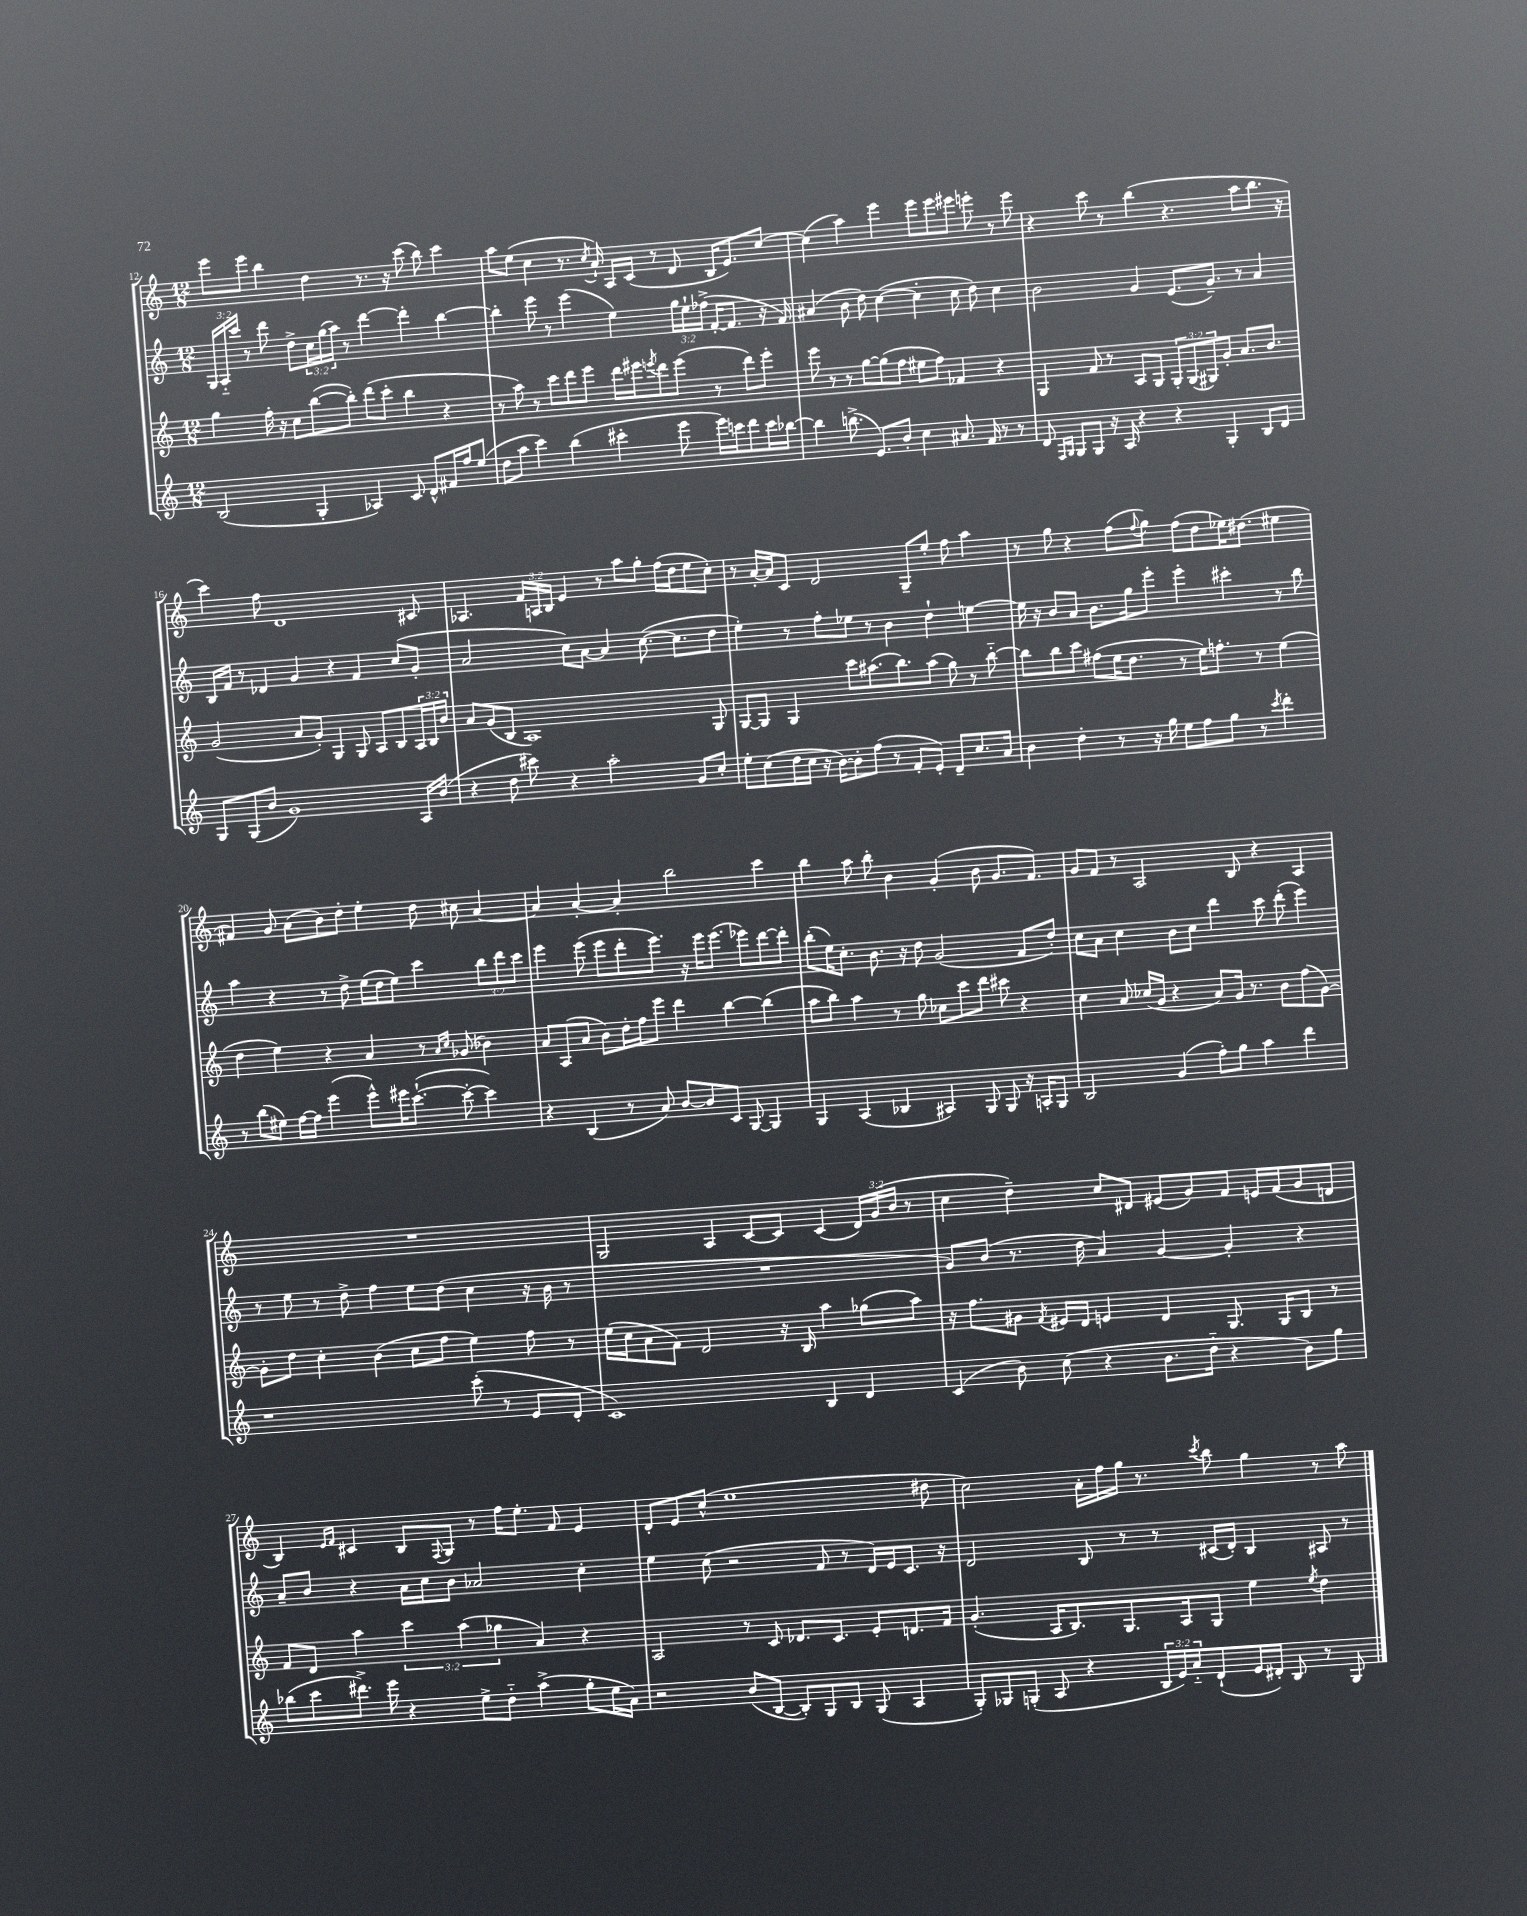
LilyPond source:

<<
\new StaffGroup <<
\new Staff = "s0" {
    \clef treble \key c \major \numericTimeSignature \time 12/8 \override Staff.TupletNumber.text = #tuplet-number::calc-fraction-text
    e'''8 e'''8 b''4 d''4 r8. r16 c'''8( b''8) c'''4 |
    a''8 e''8( c''4 r8. \acciaccatura { c''8 } a'16-!) a16 c'16( r8 d'8 b16 e'8.) c''8~ |
    c''4( a''4) e'''4 e'''8 e'''8 eis'''8 e'''8-. r8 e'''8 |
    r4 c'''8 r8 b''4( r4. a''8 b''8. r16 |
    c'''4) f''8 d'1 cis'8 |
    aes4. \tuplet 3/2 { f'16 a16 b16 } e'4 r8 a''8 g''8-. f''16( d''16 e''8 c''8-.) |
    r8 a'16~-. a'16 c'8 d'2 g8-- e''8-. f''8 a''4 |
    r8 g''8 r4 f''8( \appoggiatura { f''8 } g''8) f''8( d''8 ees''16) dis''8.( eis''4 |
    fis'4) g'8 a'8( b'8) d''8-. e''4-. d''8 cis''8 a'4~ |
    a'4 a'4~-. a'4-. b''2 c'''4 |
    b''4 a''8 b''8-. b'4 g'4-.( b'8 g'8. f'8.) |
    g'8 f'8 r8 a2 b8 r4 a4 |
    R1. |
    g2 a4 c'8~ c'8 c'4( \tuplet 3/2 { d'16) g'16( b'16 } r8 |
    c''4 d''4--) c''8 dis'8 eis'8( g'8) f'8 e'16 f'16( g'8 d'8 |
    b4) \grace { e'16 f'16 } cis'4 b8 \appoggiatura { f8 } g8 r8 f''16 e''8.-. f'8 e'4 |
    d'8-. e'8 c''8-^( e''1 dis''8 |
    c''2) a'16-. f''16 g''16 r8. \acciaccatura { c'''8 } b''8 g''4 r8 a''8 \bar "|." |
}
\new Staff = "s1" {
    \clef treble \key c \major \numericTimeSignature \time 12/8 \override Staff.TupletNumber.text = #tuplet-number::calc-fraction-text
    \tuplet 3/2 { g16 a16-_ c'''16 } r8 d'''8 d''8-> \tuplet 3/2 { c''16 g''16( a''16) } r8 d'''4~ d'''4-. b''4~ |
    b''4-. e'''8 r8 e'''4( e''4) \tuplet 3/2 { g''16 e''16-! fes''16->( } f'16~-. f'8. r16 f'16) |
    ais'4( b'8 d''8) c''4~( c''4-. c''8 d''8) c''4 |
    b'2 g'4 e'8.( g'8.--) r8 a'4 |
    b16 f'16 r8 des'4 g'4 r4 f'4 c''8( g'8-. |
    a'2 c''8) a'8~ a'4 c''8.~( c''8. d''8 |
    e''4-.) r8 f''8-. ees''8 r8 b'4 d''4-! e''4~ |
    e''16 r16 b'8 a'8 b'8. g''16 e'''8-. e'''4-. cis'''4-. r8 b''8 |
    a''4 r4 r8 d''8-> e''16( d''16 e''8) c'''4 \tuplet 3/2 { b''8 d'''8 c'''8 } |
    e'''4 e'''8( e'''8 d'''8-. e'''8.) r16 e'''16 e'''8.( ees'''8) d'''8~ d'''8-. |
    b''8-.( e''16) c''8.-. b'8. r16 d''8 g'2( f'8 d''8-.) |
    c''8 a'8 c''4 b'8 c''8 d'''4 c'''8 d'''8-.( e'''4) |
    r8 e''8 r8 d''8-> f''4 e''8 d''8( c''4 r16 b'16 r8 |
    R1. |
    g'8) b'8( r8. d''16 a'4) g'4~ g'4-. r4 |
    a'8-- b'8 r4 a'16 c''16 b'8 aes'2 c''4-. |
    e''4 c''8( r2 f'8 r8 d'16) e'16 c'8. r16 |
    d'2 b8 r8 r8 cis'16( d'16-.) b4 ais8 r8 \bar "|." |
}
\new Staff = "s2" {
    \clef treble \key c \major \numericTimeSignature \time 12/8 \override Staff.TupletNumber.text = #tuplet-number::calc-fraction-text
    g''4 f''16-. r16 c''8 b''8~( b''8-.) d'''8( c'''8-. b''4 r4 |
    r8 a''8) r8 c'''8 d'''8 e'''8 d'''16 eis'''16 \acciaccatura { e'''8 } d'''8 e'''8( r8 d'''8) e'''8-. |
    e'''8 r8 r8 g''8~ g''8( f''8 eis''8 f''8) fes'4 r4 |
    g4 f'8 r8 a8 g8 \tuplet 3/2 { g8-. g8( gis8) } g'8-. a'8. b'8. |
    g'2( a'8 g'8-.) g4 g8 a8 b8 \tuplet 3/2 { a16 b16 b'16 } |
    a'8 g'8( b8 a1) g8 |
    g8~ g8 g4 c'''8 ais''8.( b''8.) ais''8( g''8) r8 b''8~-_ |
    b''8 b''8 c'''8 fis''8( e''16 d''8. r8 e''16) f''8.-. r8 e''4( |
    d''4 e''4) r4 a'4 r8 \grace { a'16 c''16 } ges'8( bes'4) |
    a'8 a8( a'8 b'8) d''16-. f''16 e'''8 d'''4 b''4~ b''4( |
    a''8 b''8) a''4 r8 g''8 ces''8 c'''8 d'''8 cis'''8 r4 |
    c''4 a'8 ces''16( g'16 r4 a'8) g'16 r8. b'8 f''8( g'8~) |
    g'8-. d''8 c''4-. b'4( c''8 f''8 e''4) f''8 r8 |
    e''16( c''16 a'8 f'8) d'2 r16 b16 a''4 ges''8( a''8) |
    r16 f''8. gis'8 \acciaccatura { f'8 } eis'16 d'16 e'4 d'4 g8. g16 b8 r8 |
    f'8 d'8 a''4 \tuplet 3/2 { c'''4 a''4( ges''4 } a'4) r4 |
    a2 r8 c'8 des'8. c'8. e'8-. d'8. f'16 |
    g'4.-.( a16 b8.) g8. a16 g8 e''4 \acciaccatura { e''8 } d''4 \bar "|." |
}
\new Staff = "s3" {
    \clef treble \key c \major \numericTimeSignature \time 12/8 \override Staff.TupletNumber.text = #tuplet-number::calc-fraction-text
    b2( g4-. aes4) c'8 d'8-^ fis'16 f''16 e''8( |
    d''8 a''8 c'''4) b''4( cis'''4-. e'''8 e'''16) c'''16 d'''8 c'''16 bes''16~ |
    bes''4 b''8.->( e'8.) b'8-. c''4 ais'8. f'16 r8 r8 |
    d'8 \grace { f16 g16 } g8 g8 r16 a16 r4 r4 g4-. b8 d'8 |
    g8 g8( b'8 g'1) a16 b'16( |
    r4 d''8 cis'''8) r4 a''2-. g'8 c''8-. |
    e''8-. c''8( d''16 c''16 r16 b'16~) b'8-. f''8( r8 f'8-. e'8-.) d'8-- c''8. a'16 |
    b'4 d''4-. r8 r16 g''16 e''8 f''8 g''8 r8 \acciaccatura { c'''8 } d'''4-. |
    r8 b''8( eis''8) f''16~ f''16 e'''4( e'''8-^) eis'''16 c'''8.~-!( c'''8~-. c'''4) |
    r4 b4( r8 a'8) b'8~ b'8 c'8 g8~ g4 |
    g4 a4( bes4 ais4) g8 g8 r16 a16-. g8 |
    b2 g'4( f''8-.) g''8 a''4 d'''4 |
    r1 c'''8-.( r8 e'8 d'8-. |
    c'1) b4 d'4 |
    c'4( b'8) c''8( r4 b'8. d''16-_ r4 b'8) g''8 |
    bes''8( c'''8 dis'''8.->) e'''16 r4 e''8-> d''8-_ a''4->( g''8-. e''16 a'16) |
    r2 b'8( b8~ b8-.) g8 b8 g8( a4 |
    g8-.) ges8 g8-.( a8 r4 \tuplet 3/2 { b16 e'16) a'16-_ } d'8-!( e'16 dis'16-.) b8 r8 g8 \bar "|." |
}
>>
>>
\layout { \context { \Score currentBarNumber = #12 } }
